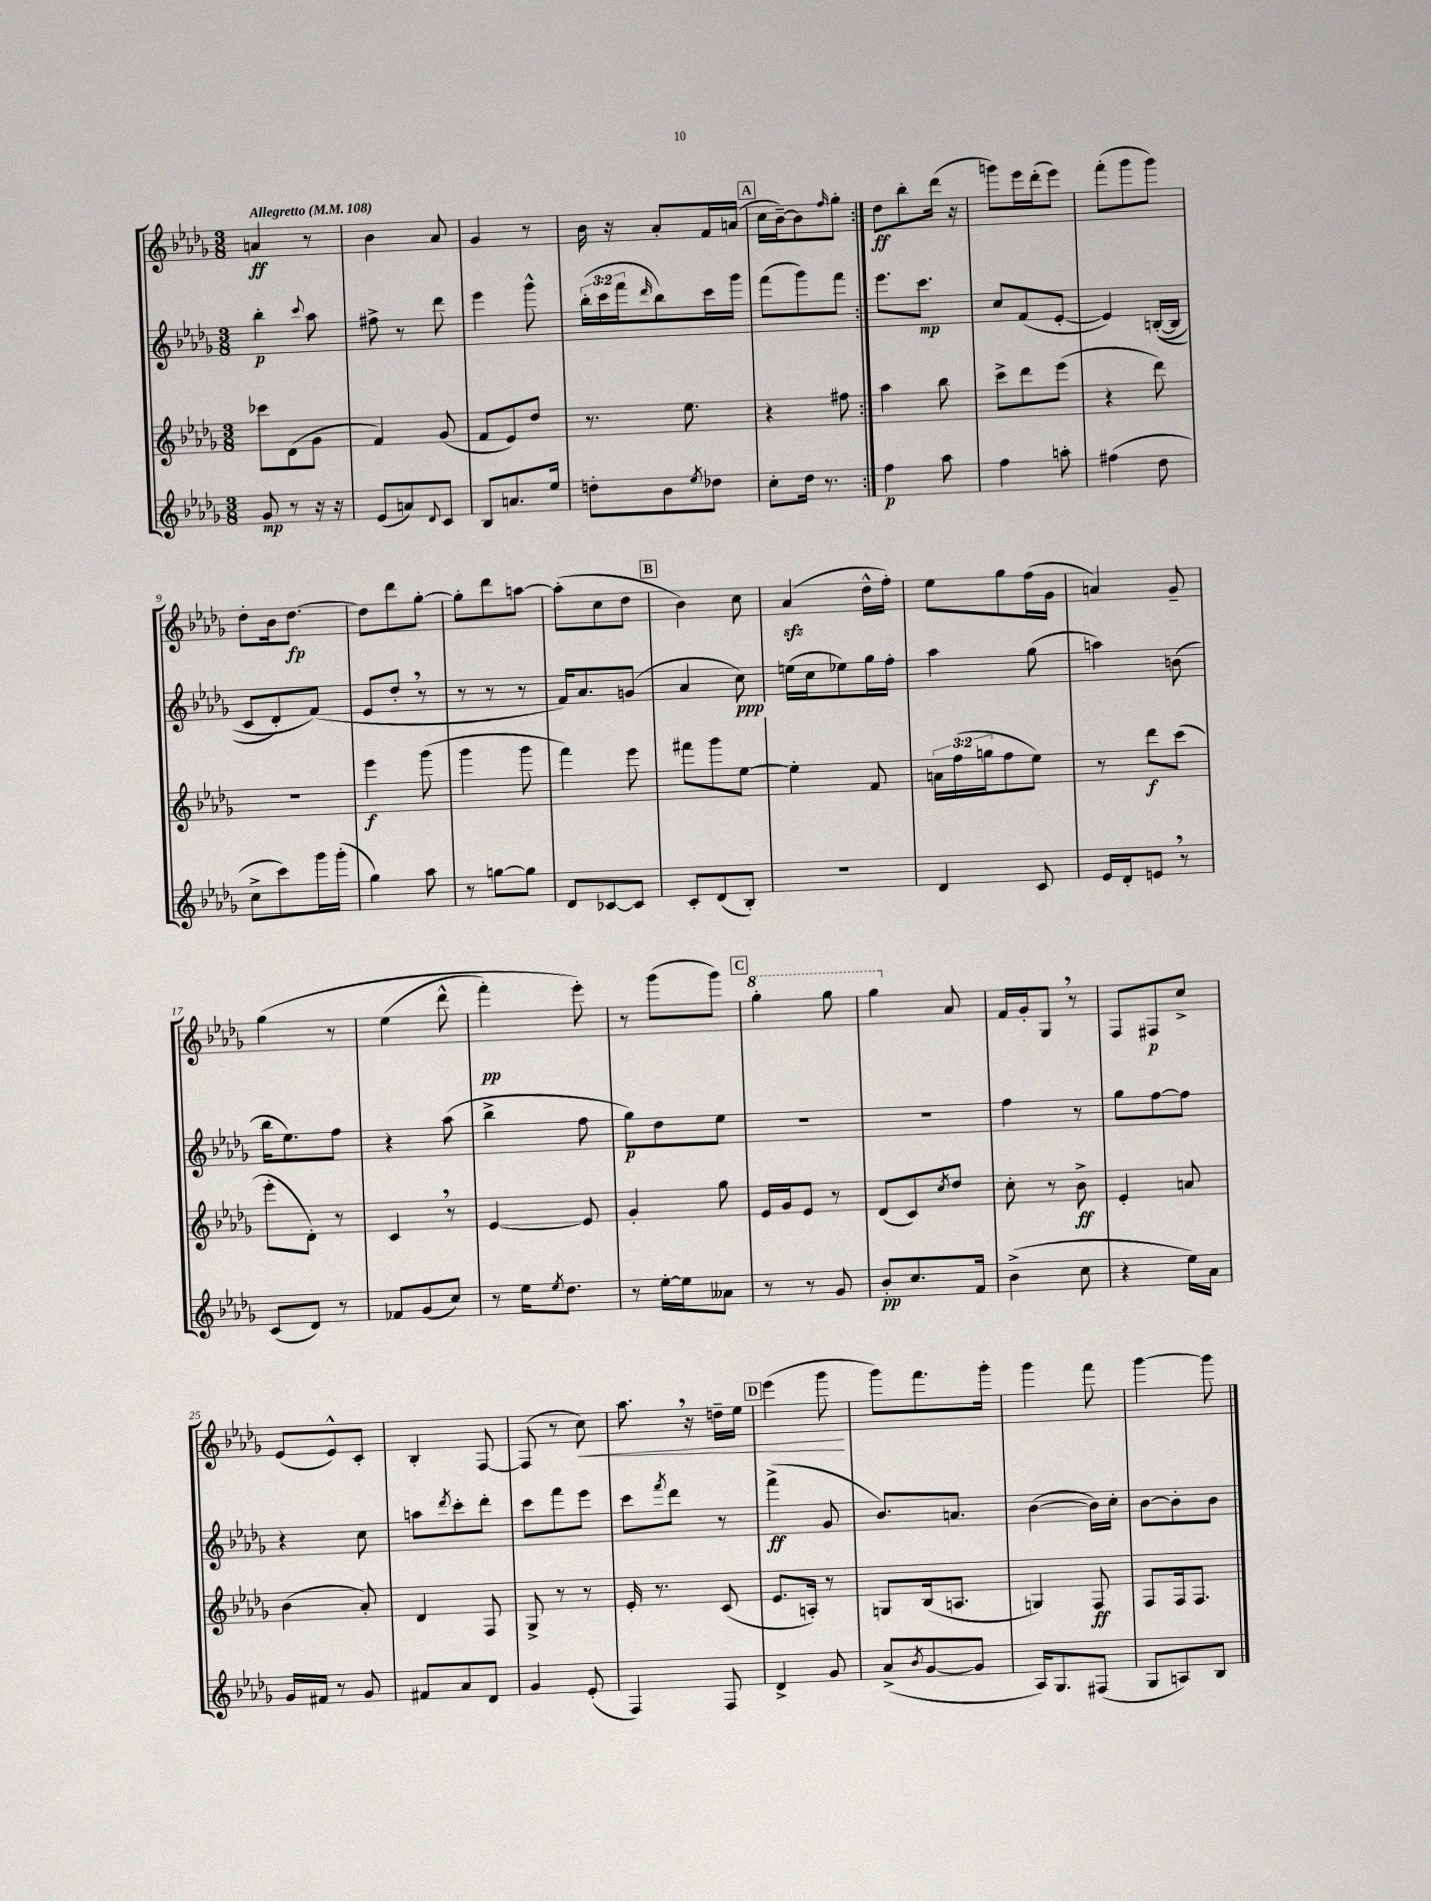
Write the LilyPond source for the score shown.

<<
\new StaffGroup <<
\new Staff = "s0" {
    \clef treble \key des \major \numericTimeSignature \time 3/8 \tempo "Allegretto" 4 = 108
    \repeat volta 2 { a'4\ff r8 |
    bes'4 aes'8 |
    ges'4 r8 |
    bes'16 r16 aes'8-. f'16 a'16( |
    \mark \markup { \box "A" } c''16 bes'16~--) bes'8 \grace { f''16 } ges''8-. | }
    des''8\ff bes''8-. des'''16( r16 |
    g'''8) ees'''16 des'''16-.( ees'''8) |
    f'''8-.( ges'''8 ges'''8) |
    des''8-. bes'16 des''8.~\fp |
    des''8 des'''8 ges''8~-. |
    ges''8-. des'''8 a''8~ |
    a''8-.( c''8 des''8 |
    \mark \markup { \box "B" } bes'4) c''8 |
    aes'4\sfz( des''16-^ f''16-.) |
    ees''8 ges''8 f''16( ges'16 |
    a'4) ges'8-- |
    ges''4\( r8 |
    ees''4( des'''8-^ |
    f'''4-.\pp) ees'''8-.\) |
    r8 ges'''8( ges'''8) |
    \mark \markup { \box "C" } \ottava #1 ges'''4-. ges'''8 |
    ges'''4 \ottava #0 aes'8 |
    f'16 ges'16-. ges8 \breathe r8 |
    f8 fis8\p c''8-> |
    ees'8( ees'8-^) c'8-. |
    bes4-. f8~ |
    f8( r8 c''8\<) |
    aes''8. \breathe r16 d''16-- ees''16 |
    \mark \markup { \box "D" } ees'''4( ges'''8\! |
    ges'''8) f'''8. ges'''16-. |
    ges'''4 f'''8 |
    ges'''4~ ges'''8 \bar "|." |
}
\new Staff = "s1" {
    \clef treble \key des \major \numericTimeSignature \time 3/8 \override Staff.TupletNumber.text = #tuplet-number::calc-fraction-text
    \repeat volta 2 { bes''4-.\p \appoggiatura { c'''8 } aes''8 |
    fis''8-> r8 des'''8 |
    ees'''4 ges'''8-^ |
    \tuplet 3/2 { bes''16-.( c'''16 f'''16 } \grace { des'''16 } bes''8) c'''16 ges'''16 |
    \mark \markup { \box "A" } f'''8( ges'''8) f'''8 | }
    ees'''8. c'''8.\mp |
    c''8 f'8( ees'8~-. |
    ees'4) b16~-.(\( b16 |
    c'8 des'8-.) f'8(\) |
    ees'8 des''8-. \breathe r8 |
    r8 r8 r8 |
    f'16) aes'8. g'8( |
    \mark \markup { \box "B" } aes'4 c''8\ppp) |
    e''16( c''16 ees''8) ges''16 f''16-. |
    aes''4 ges''8( |
    a''4) b'8( |
    bes''16 ees''8.) f''8 |
    r4 aes''8( |
    bes''4-> f''8 |
    ges''8\p) des''8 ees''8 |
    \mark \markup { \box "C" } R4. |
    R4. |
    f''4 r8 |
    ges''8 f''8~ f''8 |
    r4 c''8 |
    a''8 \acciaccatura { des'''8 } c'''8-. des'''8-. |
    c'''8 f'''8 ees'''8 |
    c'''8 \acciaccatura { f'''8 } des'''8 r8 |
    \mark \markup { \box "D" } f'''4->\ff( ges'8 |
    bes'8.) a'8. |
    bes'4~( bes'16) c''16-. |
    bes'8~ bes'8-. bes'8 \bar "|." |
}
\new Staff = "s2" {
    \clef treble \key des \major \numericTimeSignature \time 3/8 \override Staff.TupletNumber.text = #tuplet-number::calc-fraction-text
    \repeat volta 2 { ces'''8 des'8( ges'8 |
    f'4) ges'8( |
    f'8 ees'8) des''8 |
    r8. ees''8. |
    \mark \markup { \box "A" } r4 fis''8 | }
    aes''4 bes''8 |
    c'''8-> des'''8 ees'''8( |
    r4 des'''8) |
    R4. |
    ees'''4\f ges'''8( |
    ges'''4 ges'''8 |
    f'''4) ees'''8 |
    \mark \markup { \box "B" } fis'''8 ges'''8 ees''8~ |
    ees''4-. f'8 |
    \tuplet 3/2 { a'16 f''16( g''16 } f''8 ees''8) |
    r8 des'''8\f c'''8( |
    ees'''8-. des'8-.) r8 |
    c'4 \breathe r8 |
    ees'4~ ees'8 |
    ges'4-. ges''8 |
    \mark \markup { \box "C" } ees'16 ges'16 ees'8 r8 |
    des'8( c'8) \acciaccatura { c''8 } des''8 |
    c''8-. r8 bes'8->\ff |
    ees'4-. a'8 |
    bes'4( aes'8-.) |
    des'4 f8 |
    ges8-> r8 r8 |
    ees'16-. r8. c'8( |
    \mark \markup { \box "D" } ees'8. a16-.) r8 |
    g8 bes16( a8. |
    g4) f8\ff |
    f8 f16 f8. \bar "|." |
}
\new Staff = "s3" {
    \clef treble \key des \major \numericTimeSignature \time 3/8
    \repeat volta 2 { ges'8\mp r8 r16 r16 |
    ees'8( a'8) \appoggiatura { des'8 } c'8 |
    bes8 a'8. ees''16 |
    d''8-. bes'8 \acciaccatura { ees''8 } des''8 |
    \mark \markup { \box "A" } c''8-. des''16 r8. | }
    f''4\p aes''8 |
    f''4 a''8-. |
    fis''4( des''8 |
    c''8-> c'''8) ges'''16 ges'''16-.( |
    ges''4) aes''8 |
    r8 g''8~ g''8 |
    des'8 ces'8~ ces'8 |
    \mark \markup { \box "B" } c'8-. des'8( bes8-.) |
    R4. |
    des'4 c'8 |
    ees'16 des'16-. e'8 \breathe r8 |
    c'8( des'8) r8 |
    fes'8 ges'8( c''8) |
    r8 ees''16 \acciaccatura { ees''8 } des''8. |
    r8 ees''16~-. ees''16 aeses'8 |
    \mark \markup { \box "C" } r8 r8 ges'8 |
    bes'8-.\pp c''8. f'16 |
    bes'4->( c''8 |
    r4 ees''16) aes'16 |
    ges'16 fis'16 r8 ges'8 |
    fis'8 aes'8 des'8 |
    ges'4 ees'8-.( |
    f4) f8 |
    \mark \markup { \box "D" } des'4-> ges'8 |
    aes'8->( \acciaccatura { bes'8 } ges'8~ ges'8 |
    aes16) ges8. fis8( |
    ges8 a8) bes8 \bar "|." |
}
>>
>>
